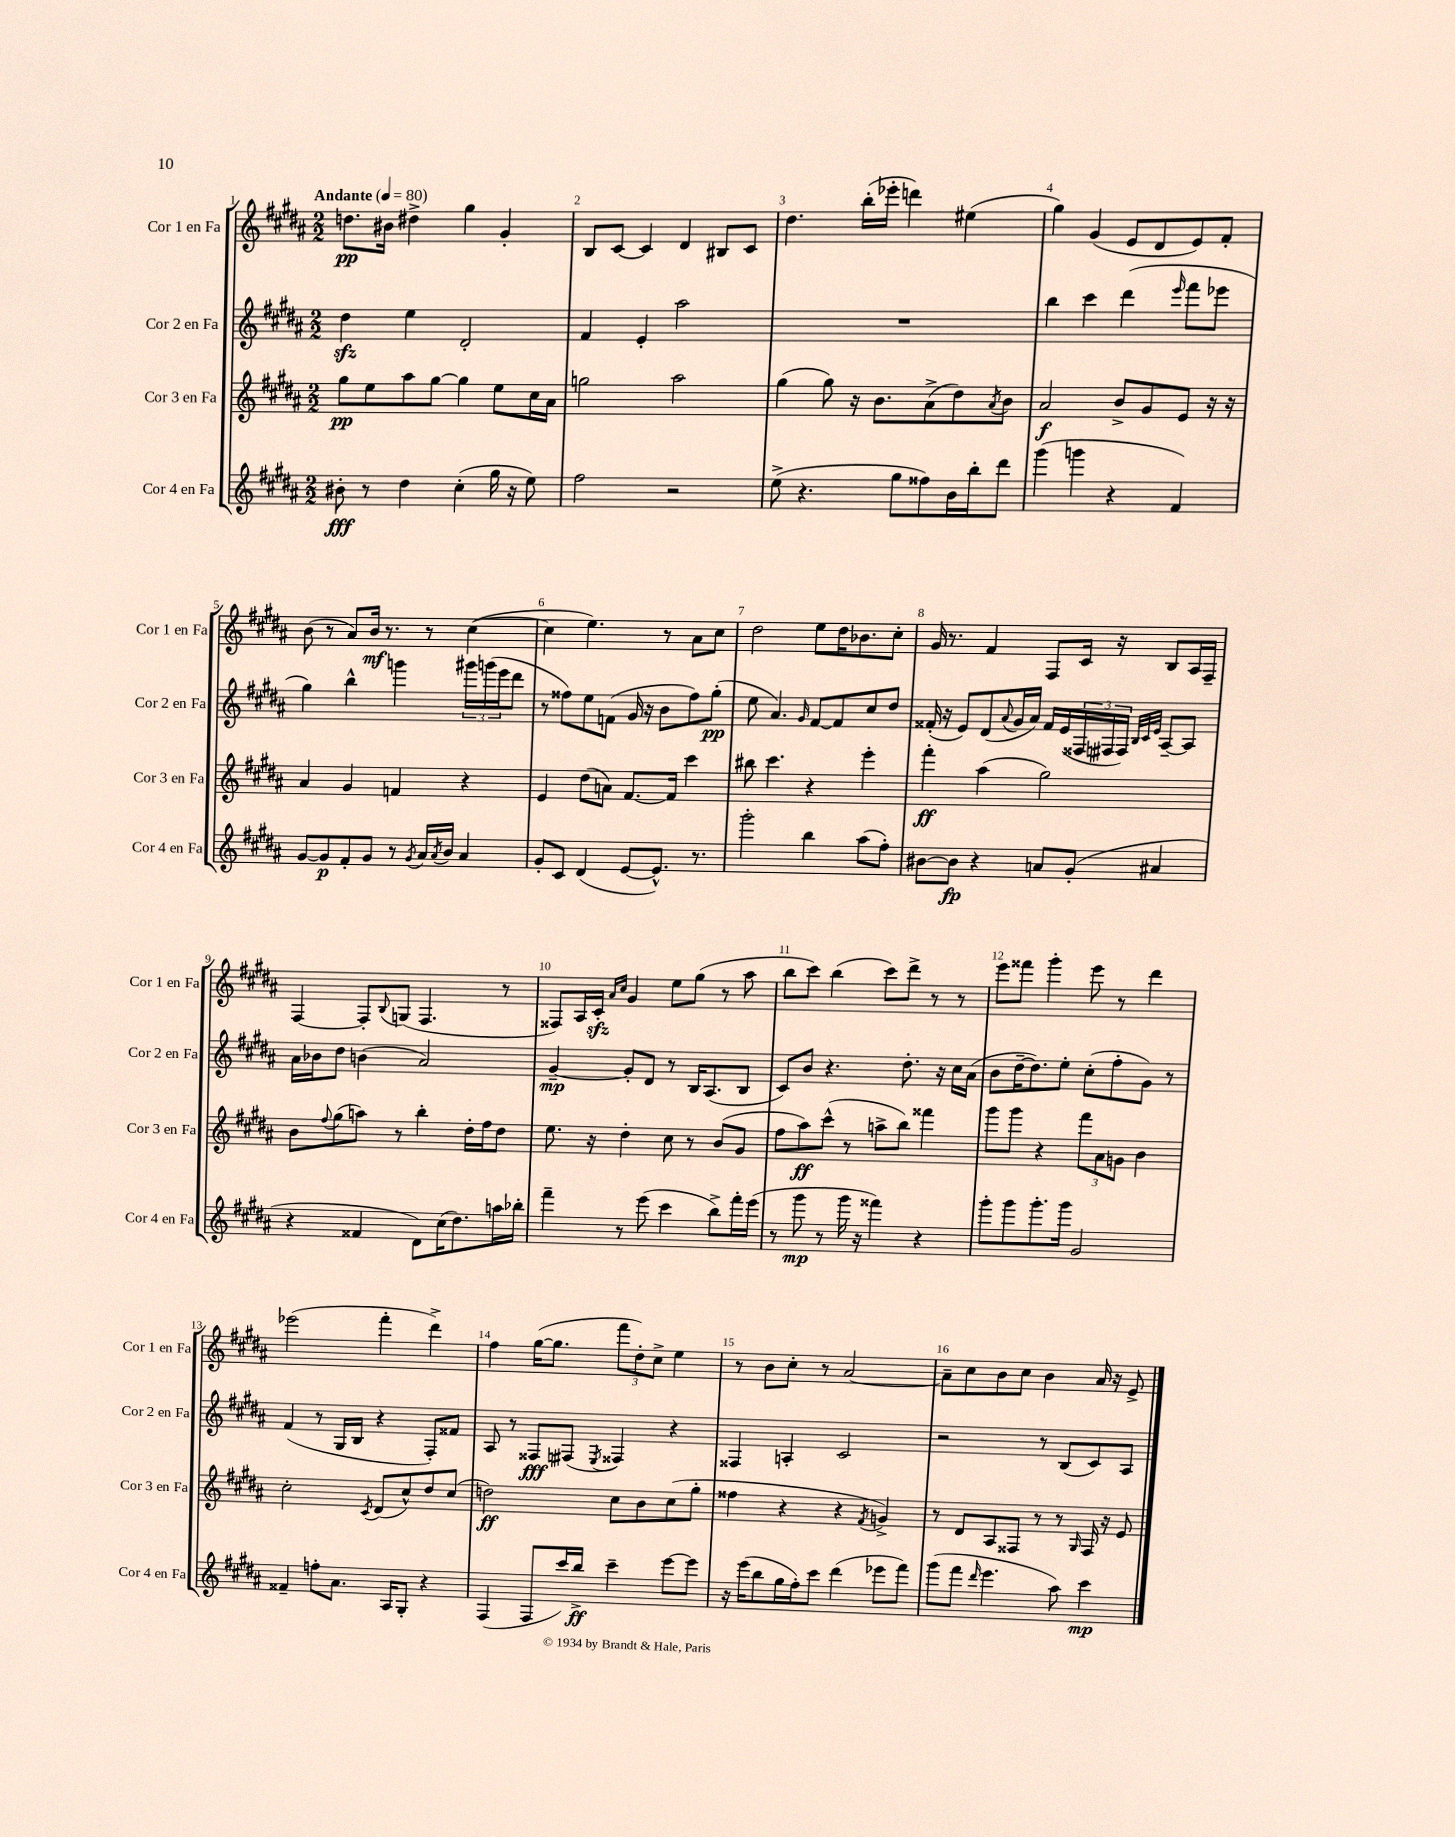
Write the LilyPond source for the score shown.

<<
\new StaffGroup <<
\new Staff = "s0" \with { instrumentName = "Cor 1 en Fa" shortInstrumentName = "Cor 1 en Fa" } {
    \clef treble \key b \major \numericTimeSignature \time 2/2 \tempo "Andante" 4 = 80
    d''8.\pp bis'16 dis''4-> gis''4 gis'4-. |
    b8 cis'8~ cis'4 dis'4 bis8 cis'8 |
    dis''4. b''16-.( ees'''16-. d'''4) eis''4( |
    gis''4) gis'4( e'8 dis'8 e'8) fis'8-. |
    b'8( r8 ais'8) b'16\mf r8. r8 cis''4~( |
    cis''4 e''4.) r8 ais'8 cis''8 |
    dis''2 e''8 dis''16 bes'8. cis''8-. |
    gis'16 r8. fis'4 fis8 cis'16 r16 b8 ais16 fis16-- |
    fis4~ fis8-. \appoggiatura { b8 } g8( fis4. r8 |
    fisis8) ais16 cis'16-.\sfz \grace { ais'16 cis''16 } gis'4 e''8 gis''8( r8 ais''8 |
    b''8 cis'''8) b''4( cis'''8) dis'''8-> r8 r8 |
    e'''8 fisis'''8 gis'''4-. e'''8 r8 dis'''4 |
    ees'''2( fis'''4-. dis'''4->) |
    fis''4 gis''16~( gis''8. \tuplet 3/2 { fis'''8 dis''8-.) cis''8-> } e''4 |
    r8 b'8 cis''8-. r8 ais'2~ |
    ais'8-- cis''8 b'8 cis''8 b'4 ais'16 r16 e'8-> \bar "|." |
}
\new Staff = "s1" \with { instrumentName = "Cor 2 en Fa" shortInstrumentName = "Cor 2 en Fa" } {
    \clef treble \key b \major \numericTimeSignature \time 2/2
    dis''4\sfz e''4 dis'2-. |
    fis'4 e'4-. ais''2 |
    R1 |
    b''4 cis'''4 dis'''4( \grace { e'''16 } fis'''8 ees'''8 |
    gis''4) b''4-^ g'''4 \tuplet 3/2 { gis'''16 g'''16( e'''16 } dis'''8 |
    r8 fisis''8) e''8 f'8( gis'16 r16 b'8 fisis''8) gis''8-.\pp( |
    e''8 ais'4.) \grace { gis'16 } fis'8~ fis'8 cis''8 dis''8 |
    fisis'16-.( r16 e'8) dis'8( \appoggiatura { ais'8 } gis'16 ais'16) fisis'16 e'16( \tuplet 3/2 { fisis16 fis16 fis16) } \grace { b32 cis'32 e'32 } ais8~-- ais8 |
    ais'16 bes'16 dis''8 b'4( ais'2) |
    gis'4~--\mp gis'8-. dis'8 r8 b16 ais8.( b8 |
    cis'8) b'8 r4. dis''8.-. r16 cis''16 ais'16( |
    b'8 dis''16~-- dis''8.) e''8-. cis''8-.( fis''8-. gis'8) r8 |
    fis'4( r8 gis16 b16 r4 fis8-.) fisis'8 |
    ais8 r8 fisis8\fff fis8( \acciaccatura { e8 } fisis4) r4 |
    fisis4 a4-. cis'2 |
    r2 r8 b8( cis'8) ais8 \bar "|." |
}
\new Staff = "s2" \with { instrumentName = "Cor 3 en Fa" shortInstrumentName = "Cor 3 en Fa" } {
    \clef treble \key b \major \numericTimeSignature \time 2/2
    gis''8\pp e''8 ais''8 gis''8~ gis''4 e''8 cis''16 ais'16 |
    g''2 ais''2 |
    gis''4( gis''8) r16 b'8. ais'8->( dis''8) \acciaccatura { ais'8 } b'8 |
    ais'2\f b'8-> gis'8 e'8 r16 r16 |
    ais'4 gis'4 f'4 r4 |
    e'4 dis''8( a'8) fis'8.~ fis'16 cis'''4 |
    bis''8 cis'''4. r4 e'''4-. |
    fis'''4-.\ff ais''4( gis''2) |
    b'8 \appoggiatura { fis''8 } gis''8( a''8) r8 b''4-. dis''16-. fis''16 dis''8 |
    e''8. r16 dis''4-. cis''8 r8 b'8( gis'8 |
    fis''8 ais''8\ff) cis'''8-^( r8 a''8-> b''8) fisis'''4 |
    gis'''8 gis'''8 r4 \tuplet 3/2 { fis'''8 ais'8 g'8 } b'4 |
    cis''2-. \acciaccatura { cis'8 } dis'8( cis''8-^) dis''8 cis''8( |
    d''2\ff) cis''8 b'8 cis''8( gis''8-. |
    fisis''4 r4 r4 \acciaccatura { fis'8 } g'4->) |
    r8 dis'8 ais8 fisis8 r8 r8 \grace { gis16 } fisis16 r16 e'8 \bar "|." |
}
\new Staff = "s3" \with { instrumentName = "Cor 4 en Fa" shortInstrumentName = "Cor 4 en Fa" } {
    \clef treble \key b \major \numericTimeSignature \time 2/2
    bis'8-.\fff r8 dis''4 cis''4-.( gis''16 r16 e''8) |
    fis''2 r2 |
    e''8->( r4. gis''8 fisis''8) b'16 b''16-. dis'''8 |
    gis'''4( g'''4 r4 fis'4) |
    gis'8~ gis'8\p fis'8-. gis'8 r8 \acciaccatura { gis'8 } ais'16 \acciaccatura { ais'8 } b'16 ais'4 |
    gis'8-. cis'8 dis'4( e'8~ e'8.-^) r8. |
    gis'''2-. b''4 ais''8( fis''8-.) |
    bis'8~ bis'8\fp r4 a'8 gis'8-.( ais'4 |
    r4 fisis'4 dis'8) cis''16( dis''8.) a''16 bes''16-. |
    fis'''4-- r8 e'''8( cis'''4 b''8->) fis'''16-. e'''16( |
    r8 gis'''8\mp r8 gis'''16 r16 fisis'''4) r4 |
    gis'''8-. gis'''8 gis'''8.-. gis'''16 gis'2 |
    fisis'4-- f''8-. ais'8. ais16 gis8-. r4 |
    fis4( fis8 cis'''16) b''16->\ff cis'''4-- e'''8~ e'''8 |
    r16 e'''16( b''8 gis''16 fis''16-.) cis'''8 dis'''4( ees'''8 fis'''8) |
    gis'''8( fis'''8 \grace { dis'''16 } e'''4. ais''8) cis'''4\mp \bar "|." |
}
>>
>>
\layout { \context { \Score \override BarNumber.break-visibility = ##(#f #t #t) barNumberVisibility = #all-bar-numbers-visible } }
